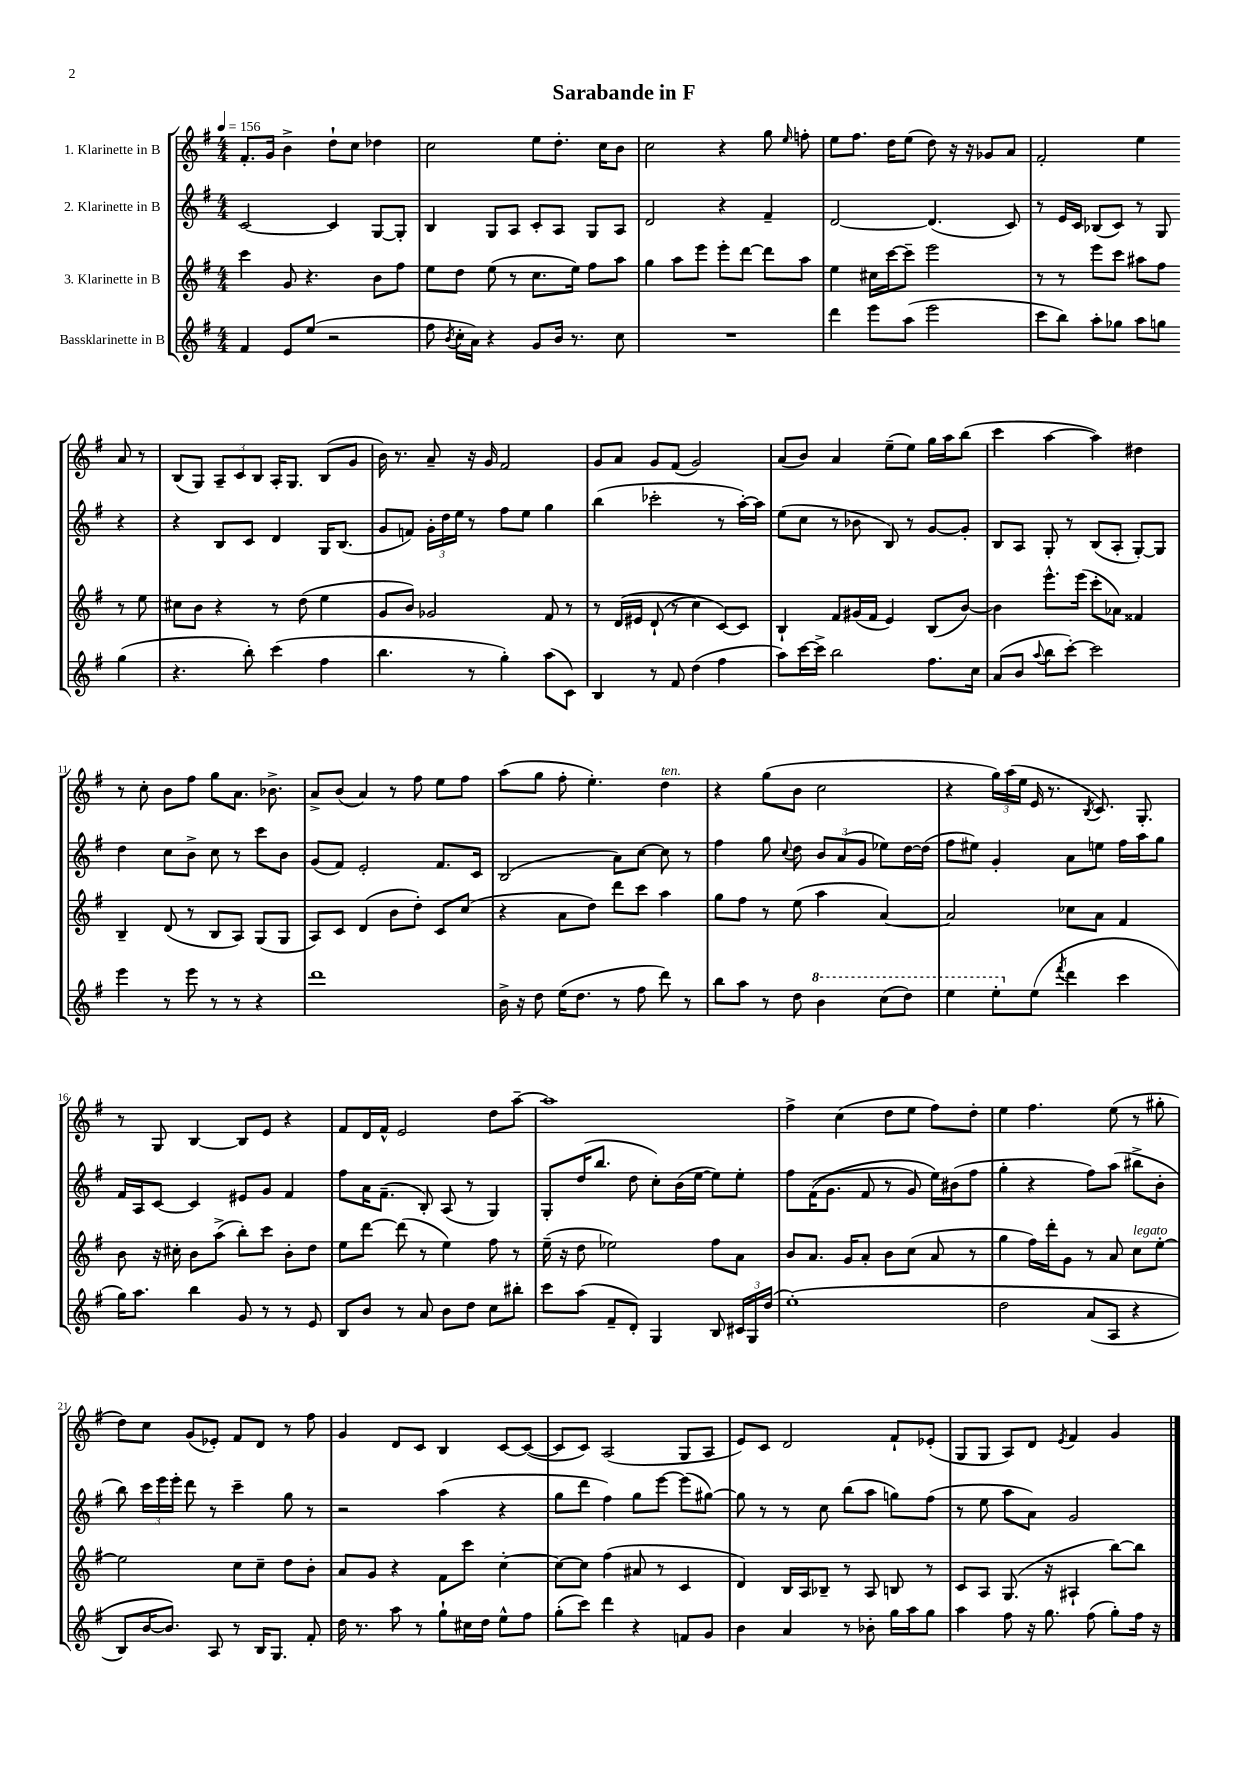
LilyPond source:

\header { title = "Sarabande in F" }
<<
\new StaffGroup <<
\new Staff = "s0" \with { instrumentName = "1. Klarinette in B" } {
    \clef treble \key g \major \numericTimeSignature \time 4/4 \tempo 4 = 156
    \autoBeamOff fis'8.[-. g'16] b'4-> d''8[-! c''8] des''4 |
    c''2 e''8[ d''8.]-. c''16[ b'8] |
    c''2 r4 g''8 \grace { e''16 } f''8-. |
    e''8[ fis''8.] d''16[ e''8]( d''8) r16 r16 ges'8[ a'8] |
    fis'2-. e''4 a'8 r8 |
    b8[( g8]) \tuplet 3/2 { a8[-- c'8 b8] } a16[-. g8.] b8[( g'8] |
    b'16) r8. a'8-- r16 g'16 fis'2 |
    g'8[ a'8] g'8[ fis'8]( g'2) |
    a'8[( b'8]) a'4 e''8[--( e''8]) g''16[ a''16 b''8]( |
    c'''4 a''4~ a''4) dis''4 |
    r8 c''8-. b'8[ fis''8] g''8[ a'8.] bes'8.-> |
    a'8[-> b'8]( a'4) r8 fis''8 e''8[ fis''8] |
    a''8[( g''8] fis''8-. e''4.-.) d''4^\markup { \italic "ten." } |
    r4 g''8[( b'8] c''2 |
    r4 \tuplet 3/2 { g''16[) a''16( e''16] } e'16 r8. \acciaccatura { b8 } c'8.) g8.-. |
    r8 g8 b4~ b8[ e'8] r4 |
    fis'8[ d'16 fis'16]-^ e'2 d''8[ a''8]~-- |
    a''1 |
    fis''4-> c''4( d''8[ e''8] fis''8[) d''8]-. |
    e''4 fis''4. e''8( r8 gis''8-. |
    d''8[) c''8] g'8[( ees'8]-.) fis'8[ d'8] r8 fis''8 |
    g'4 d'8[ c'8] b4 c'8[~ c'8]~( |
    c'8[ c'8]) a2( g8[ a8] |
    e'8[) c'8] d'2 fis'8[-! ees'8]-.( |
    g8[ g8] a8[) d'8] \acciaccatura { e'8 } fis'4 g'4 \bar "|." |
}
\new Staff = "s1" \with { instrumentName = "2. Klarinette in B" } {
    \clef treble \key g \major \numericTimeSignature \time 4/4
    \autoBeamOff c'2~ c'4 g8[~ g8]-. |
    b4 g8[ a8] c'8[-. a8] g8[ a8] |
    d'2 r4 fis'4-- |
    d'2~ d'4.( c'8) |
    r8 e'16[ c'16] bes8[( c'8]) r8 g8 r4 |
    r4 b8[ c'8] d'4 g16[ b8.]( |
    g'8[ f'8]) \tuplet 3/2 { g'16[-. d''16 e''16] } r8 fis''8[ e''8] g''4 |
    b''4( ces'''2-. r8 a''16[~-.) a''16] |
    e''8[( c''8] r8 bes'8 b8) r8 g'8[~ g'8]-. |
    b8[ a8] g8-. r8 b8[( a8]-. g8[~-.) g8] |
    d''4 c''8[ b'8]-> c''8 r8 c'''8[ b'8] |
    g'8[( fis'8]) e'2-. fis'8.[ c'16] |
    b2( a'8[) c''8]~ c''8 r8 |
    fis''4 g''8 \appoggiatura { c''8 } d''8 \tuplet 3/2 { b'8[ a'8( g'8] } ees''8[) d''16~ d''16]( |
    fis''8[ eis''8]) g'4-. a'8[ e''8] fis''16[ a''16 g''8] |
    fis'16[ a16 c'8]~ c'4 eis'8[ g'8] fis'4 |
    fis''8[ a'16 fis'8.]--( b8-.) a8( r8 g4) |
    g8[-. d''16( b''8.] d''8 c''8[-.) b'16( e''16]~ e''8[) e''8]-. |
    fis''8[ fis'16(\( g'8.] fis'8 r8 g'8) e''16[\) bis'16( fis''8] |
    g''4-. r4 fis''8[) a''8]( bis''8[-> b'8]-. |
    b''8) \tuplet 3/2 { c'''16[ e'''16 e'''16]-. } d'''8 r8 c'''4-- g''8 r8 |
    r2 a''4( r4 |
    g''8[ d'''8] fis''4) g''8[ e'''8]~ e'''8[( gis''8]~) |
    gis''8 r8 r8 c''8 b''8[( a''8] g''8[) fis''8]( |
    r8 e''8 a''8[ a'8]) g'2 \bar "|." |
}
\new Staff = "s2" \with { instrumentName = "3. Klarinette in B" } {
    \clef treble \key g \major \numericTimeSignature \time 4/4
    \autoBeamOff c'''4 g'8 r4. b'8[ fis''8] |
    e''8[ d''8] e''8( r8 c''8.[ e''16]) fis''8[ a''8] |
    g''4 a''8[ e'''8] e'''8[-. d'''8]~ d'''8[ a''8] |
    e''4 cis''16[ c'''16~ c'''8]-- e'''2 |
    r8 r8 e'''8[ c'''8] ais''8[ fis''8] r8 e''8 |
    cis''8[ b'8] r4 r8 d''8( e''4 |
    g'8[ b'8]) ges'2 fis'8 r8 |
    r8 d'16[\( eis'16] d'8-!( r8 c''4) c'8[~\) c'8] |
    b4-! fis'8[ gis'16( fis'16] e'4) b8[( b'8]~) |
    b'4 e'''8.[-^ e'''16]( c'''8[-. aes'8]) fisis'4 |
    b4-- d'8( r8 b8[ a8]) g8[( g8] |
    a8[) c'8] d'4( b'8[ d''8]-.) c'8[ c''8]( |
    r4 a'8[ d''8]) d'''8[ c'''8] a''4 |
    g''8[ fis''8] r8 e''8( a''4 a'4~) |
    a'2 ces''8[ a'8] fis'4 |
    b'8 r16 cis''16-. b'8[ a''8]->( b''8[-.) c'''8] b'8[-. d''8] |
    e''8[ d'''8]~ d'''8( r8 e''4) fis''8 r8 |
    e''16--( r16 d''8 ees''2) fis''8[ a'8] |
    b'8[ a'8.] g'16[ a'8]-. b'8[ c''8]( a'8 r8 |
    g''4 fis''16[) d'''16-. g'8] r8 a'8 c''8[^\markup { \italic "legato" } e''8]~-. |
    e''2 c''8[ c''8]-- d''8[ b'8]-. |
    a'8[ g'8] r4 fis'8[ c'''8] c''4~-. |
    c''8[~ c''8] fis''4( ais'8 r8 c'4 |
    d'4) b16[ a16 bes8]-- r8 a8 b8 r8 |
    c'8[ a8] g8.( r16 ais4-! b''8[~) b''8] \bar "|." |
}
\new Staff = "s3" \with { instrumentName = "Bassklarinette in B" } {
    \clef treble \key g \major \numericTimeSignature \time 4/4
    \autoBeamOff fis'4 e'8[ e''8]( r2 |
    fis''8 \acciaccatura { b'8 } c''16[-. a'16]) r4 g'8[ b'16] r8. c''8 |
    R1 |
    d'''4 e'''8[ a''8]( e'''2 |
    c'''8[ b''8]) a''8[-. ges''8] a''8[ g''8] g''4( |
    r4. b''8-.) c'''4( fis''4 |
    b''4. r8 g''4-.) a''8[( c'8]) |
    b4 r8 fis'8 d''4( fis''4 |
    a''8[) c'''16~ c'''16]-> b''2 fis''8.[ c''16] |
    a'8[( b'8] \appoggiatura { a''8 } b''8[ c'''8]~-.) c'''2 |
    e'''4 r8 e'''8 r8 r8 r4 |
    d'''1 |
    b'16-> r16 d''8 e''16[( d''8.] r8 fis''8 d'''8) r8 |
    b''8[ a''8] r8 d''8 \ottava #1 b''4 c'''8[( d'''8]) |
    e'''4 e'''8[-. \ottava #0 e''8]( \acciaccatura { fis'''8 } d'''4 c'''4 |
    g''16[) a''8.] b''4 g'8 r8 r8 e'8 |
    b8[ b'8] r8 a'8 b'8[ d''8] c''8[ bis''8]-. |
    c'''8[ a''8]( fis'8[-- d'8]-.) g4 b8 \tuplet 3/2 { cis'16[ g16 d''16]( } |
    e''1-.)\( |
    d''2 a'8[( a8] r4 |
    b8[) b'16~ b'8.]\) a8 r8 b16[ g8.] fis'8-. |
    d''16 r8. a''8 r8 g''8[-! cis''16 d''16] e''8[-^ fis''8] |
    g''8[-.( c'''8]) d'''4 r4 f'8[ g'8] |
    b'4 a'4 r8 bes'8-. g''16[ a''16 g''8] |
    a''4 fis''8 r16 g''8. fis''8( g''8[-.) fis''16] r16 \bar "|." |
}
>>
>>
